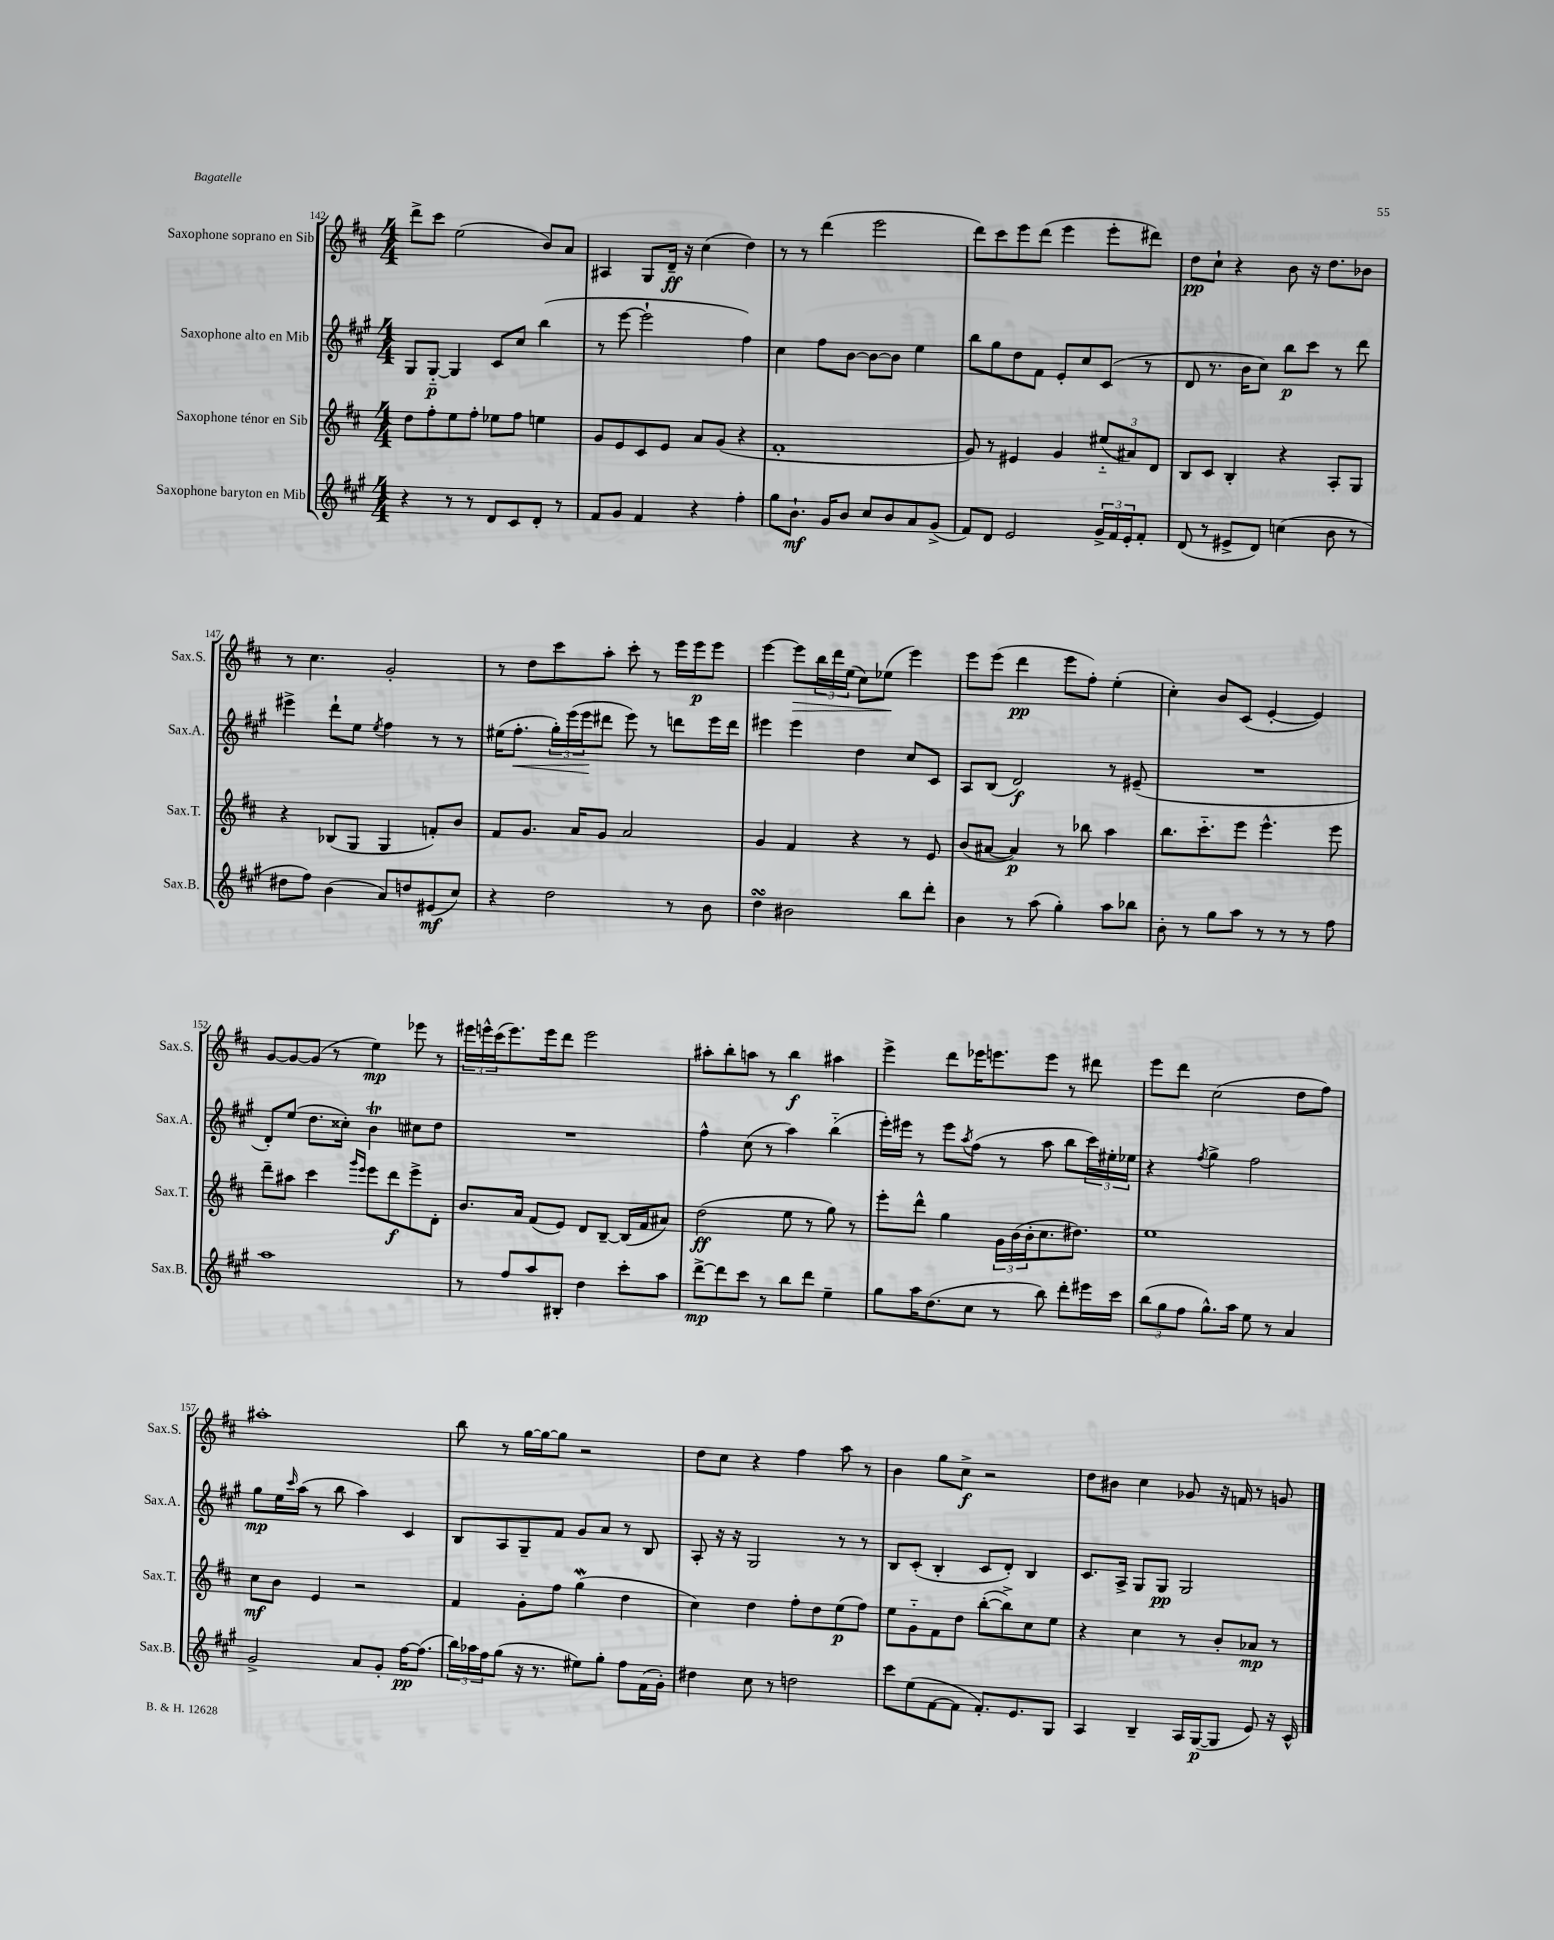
<<
\new StaffGroup <<
\new Staff = "s0" \with { instrumentName = "Saxophone soprano en Sib" shortInstrumentName = "Sax.S." } {
    \clef treble \key d \major \numericTimeSignature \time 4/4
    d'''8-> cis'''8 e''2( b'8) a'8 |
    ais4 g8 d'16--\ff r16 cis''4( d''4) |
    r8 r8 d'''4( e'''2 |
    d'''8) cis'''8 e'''8 d'''8( e'''4 e'''8-. dis'''8) |
    d''8\pp cis''8-! r4 b'8 r16 d''8. bes'8 |
    r8 cis''4. g'2-. |
    r8 d''8 cis'''8 a''8-. cis'''8-. r8 e'''16 e'''16\p e'''8 |
    e'''4~ e'''8\> \tuplet 3/2 { b''16 d'''16 e''16( } cis''8) ees''8\!( e'''4) |
    e'''8 e'''8( d'''4\pp e'''8 fis''8-.) e''4-.( |
    cis''4-.) b'8 cis'8( e'4~-. e'4) |
    g'8~ g'8~ g'8( r8 e''4\mp) ees'''8 r8 |
    \tuplet 3/2 { eis'''16 e'''16-^ cis'''16( } e'''8.) e'''16 d'''8 e'''2 |
    ais''8-. b''8-. a''8 r8 b''4\f ais''4 |
    e'''4-> d'''8 ees'''16 e'''8. e'''8 r8 dis'''8 |
    e'''8 d'''8 cis''2( d''8 fis''8) |
    ais''1-. |
    b''8 r8 g''16~ g''16~ g''8 r2 |
    d''8 cis''8 r4 fis''4 a''8 r8 |
    b'4 g''8 cis''8->\f r2 |
    d''8 bis'8 cis''4 ges'8 r16 f'16 r8 g'8 \bar "|." |
}
\new Staff = "s1" \with { instrumentName = "Saxophone alto en Mib" shortInstrumentName = "Sax.A." } {
    \clef treble \key a \major \numericTimeSignature \time 4/4
    gis8 gis8~-_\p gis4 cis'8 cis''8 b''4( |
    r8 e'''8~ e'''2-! fis''4) |
    cis''4 fis''8 b'8~ b'8~ b'8 e''4 |
    b''8 gis''8 d''8 fis'8 e'8-. cis''8 cis'8( r8 |
    d'8 r8. b'16 cis''8) b''8\p cis'''8 r8 d'''8 |
    eis'''4-> d'''8-! e''8 \acciaccatura { e''8 } fis''4 r8 r8 |
    eis''16( fis''8.-.\< \tuplet 3/2 { gis''16-.) e'''16( e'''16\! } dis'''8 e'''8) r8 d'''8 e'''16 d'''16 |
    eis'''4 eis'''4 d''4 cis''8 cis'8 |
    a8 b8( d'2\f) r8 eis'8--( |
    R1 |
    d'8-.) e''8( d''8. cisis''16-.) b'4\trill cis''8 d''8 |
    R1 |
    fis''4-^ cis''8( r8 a''4) b''4-_( |
    e'''16-.) eis'''16 r8 eis'''8 \acciaccatura { a''8 } fis''8( r8 a''8 b''8 \tuplet 3/2 { cis'''16) eis''16-. ees''16 } |
    r4 \acciaccatura { fis''8 } gis''4-> fis''2 |
    gis''8\mp e''16 \grace { cis'''16 } a''16( r8 b''8 a''4) cis'4 |
    b8 a8 gis8-- fis'8 gis'8 a'8 r8 b8 |
    a8-. r16 r16 gis2 r8 r8 |
    b8 cis'8-.( b4-. cis'8 d'8-.) b4 |
    cis'8. a16-> gis8 gis8\pp gis2 \bar "|." |
}
\new Staff = "s2" \with { instrumentName = "Saxophone ténor en Sib" shortInstrumentName = "Sax.T." } {
    \clef treble \key d \major \numericTimeSignature \time 4/4
    d''8 fis''8-. e''8 fis''8-. ees''8 fis''8 e''4 |
    g'8 e'8 cis'8 e'8 a'8 g'8( r4 |
    fis'1-. |
    g'8) r8 eis'4 g'4 \tuplet 3/2 { eis''8-_( ais'8) d'8 } |
    b8 cis'8 b4-. r4 a8-. g8 |
    r4 bes8( g8 g4 f'8-.) b'8 |
    fis'8 g'8. a'16 g'8 a'2 |
    g'4 fis'4 r4 r8 e'8 |
    b'8( ais'8~ ais'4\p) r8 bes''8 a''4 |
    b''8. cis'''8.-_ e'''8 e'''4.-^ e'''8 |
    d'''8-- ais''8 cis'''4 \grace { g'''16 e'''16 } e'''8 d'''8\f e'''8-> d'8-. |
    b'8. a'16 fis'8( e'8) d'8 b8~-- b16( fis'16 ais'8) |
    d''2\ff( e''8 r8 g''8) r8 |
    e'''8-. d'''8-^ g''4 \tuplet 3/2 { g'16 b'16( b'16-. } cis''8. dis''8.) |
    e''1 |
    cis''8\mf b'8 e'4 r2 |
    fis'4 g'8-. fis''8 g''4\mordent( d''4 |
    cis''4) d''4 fis''8-. d''8 e''8\p( fis''8) |
    e''8 g'8-_ fis'8 d''8 b''8~-.( b''8->) cis''8 e''8 |
    r4 cis''4 r8 b'8-. aes'8\mp r8 \bar "|." |
}
\new Staff = "s3" \with { instrumentName = "Saxophone baryton en Mib" shortInstrumentName = "Sax.B." } {
    \clef treble \key a \major \numericTimeSignature \time 4/4
    r4 r8 r8 d'8 cis'8 d'8-. r8 |
    fis'8 gis'8 fis'4 r4 fis''4-. |
    gis''8 b'8.-!\mf gis'16 b'8 cis''8 b'8 a'8 gis'8->( |
    fis'8) d'8 e'2 \tuplet 3/2 { gis'16-> fis'16 e'16-. } fis'8-. |
    d'8( r8 eis'8-> d'8) c''4( b'8 r8 |
    dis''8 fis''8) b'4( a'8) d''8 eis'8\mf( cis''8) |
    r4 d''2 r8 b'8 |
    d''4\turn bis'2 b''8 d'''8-. |
    b'4 r8 a''8( gis''4-.) a''8 bes''8 |
    b'8-. r8 gis''8 a''8 r8 r8 r8 fis''8 |
    a''1 |
    r8 fis''8 a''8 bis8-. d''4 cis'''8-. a''8 |
    d'''8~->\mp d'''8 cis'''8 r8 b''8 d'''8 e''4-- |
    gis''8 a''16 d''8.( cis''8 r8 b''8) d'''8-. eis'''16 cis'''16 |
    \tuplet 3/2 { b''8( gis''8 fis''8 } gis''8.-^) a''16 e''8 r8 a'4 |
    gis'2-> a'8 gis'8-. fis''16~\pp fis''8.( |
    \tuplet 3/2 { b''16) aes''16 fis''16 } gis''8( r16 r8. eis''8) gis''8-. fis''8 fis'16( gis'16-.) |
    dis''4 cis''8 r8 d''2 |
    cis'''8 e''8( fis'8~ fis'8 fis'8.-.) e'8. gis8 |
    a4 b4-- a16 gis16~\p( gis8 e'8) r16 cis'16-^ \bar "|." |
}
>>
>>
\layout { \context { \Score currentBarNumber = #142 } }
